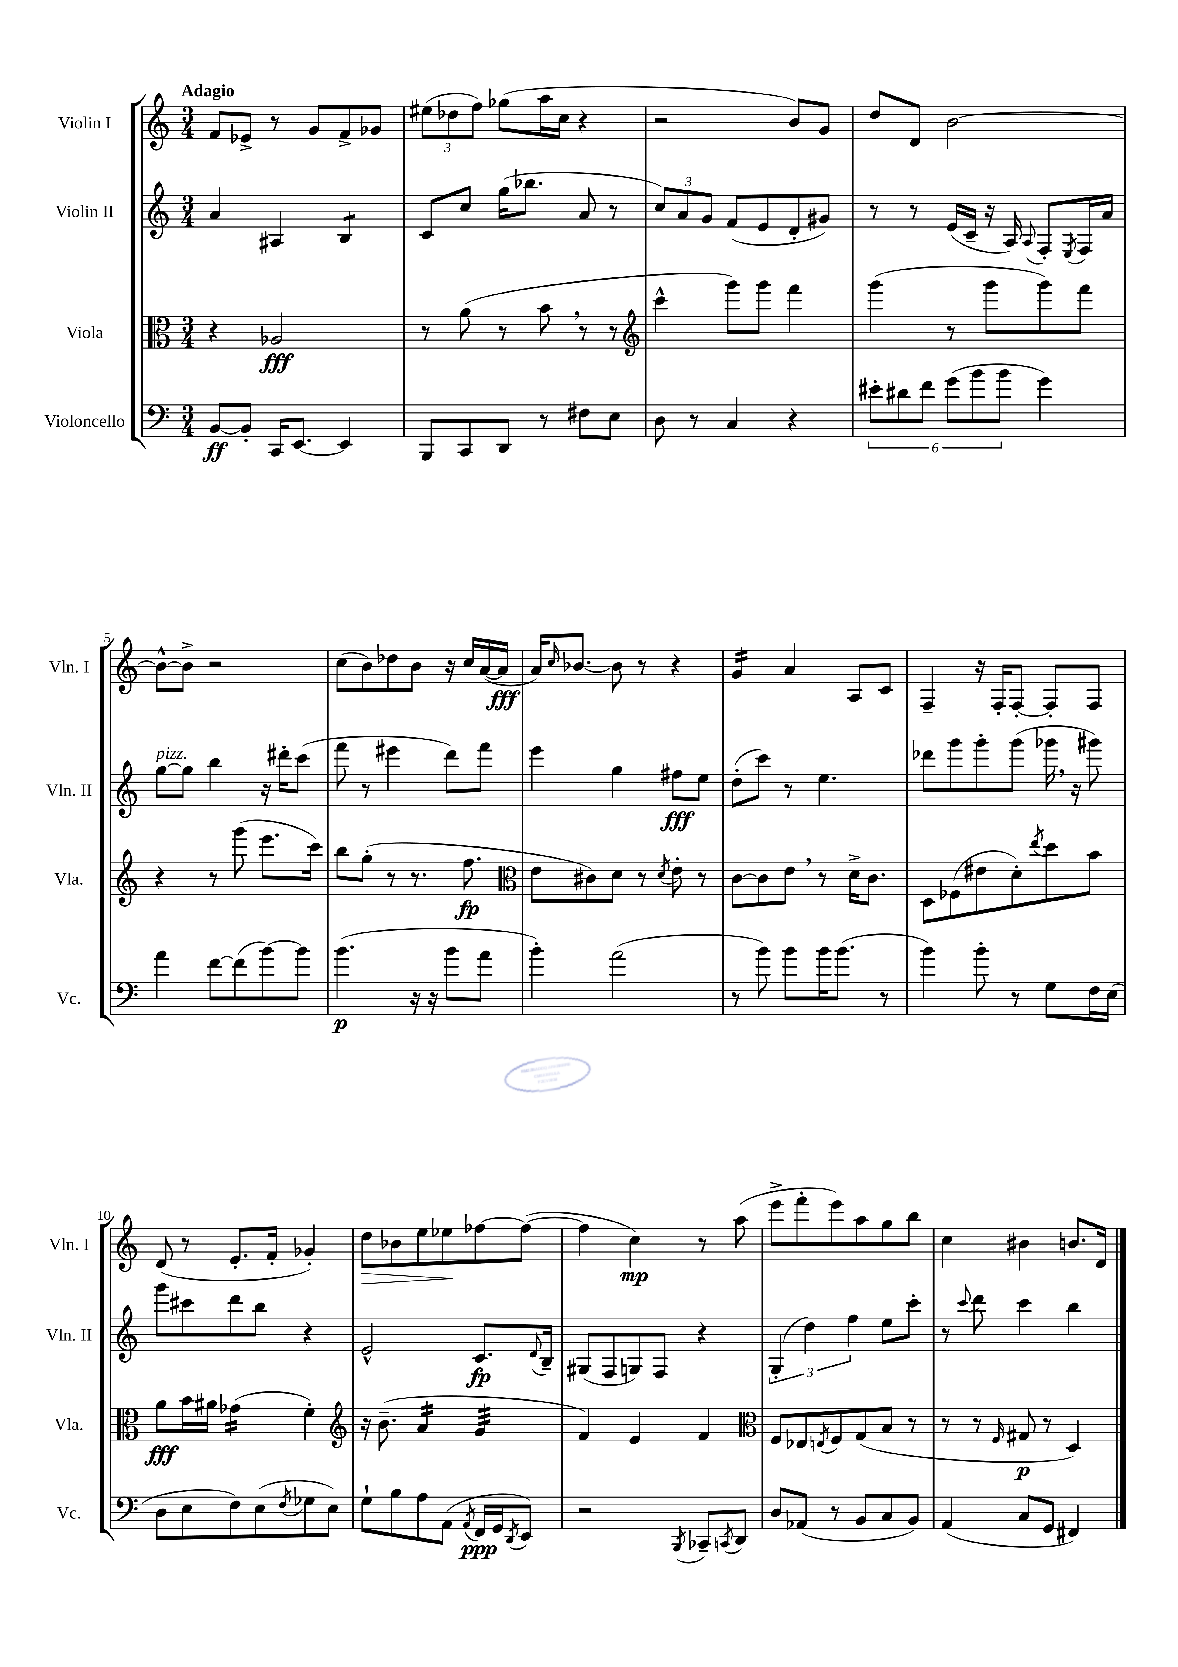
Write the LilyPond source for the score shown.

<<
\new StaffGroup <<
\new Staff = "s0" \with { instrumentName = "Violin I" shortInstrumentName = "Vln. I" } {
    \clef treble \key c \major \numericTimeSignature \time 3/4 \tempo "Adagio"
    f'8 ees'8-> r8 g'8 f'8-> ges'8 |
    \tuplet 3/2 { eis''8( des''8 f''8) } ges''8( a''16 c''16 r4 |
    r2 b'8) g'8 |
    d''8 d'8 b'2~ |
    b'8~-^ b'8-> r2 |
    c''8( b'8) des''8 b'8 r16 c''16 a'16~( a'16\fff |
    a'16) \grace { c''16 } bes'8.~ bes'8 r8 r4 |
    g'4:16 a'4 a8 c'8 |
    f4-- r16 f16-. f8~-. f8-. f8 |
    d'8( r8 e'8.-. f'16-. ges'4-.) |
    d''8\> bes'8 e''8 ees''8\! fes''8~ fes''8~( |
    fes''4 c''4\mp) r8 a''8( |
    e'''8-> f'''8-. e'''8) a''8 g''8 b''8 |
    c''4 bis'4 b'8. d'16 \bar "|." |
}
\new Staff = "s1" \with { instrumentName = "Violin II" shortInstrumentName = "Vln. II" } {
    \clef treble \key c \major \numericTimeSignature \time 3/4
    a'4 ais4 b4:8 |
    c'8 c''8 g''16( bes''8. a'8 r8 |
    \tuplet 3/2 { c''8) a'8 g'8 } f'8( e'8 d'8-. gis'8) |
    r8 r8 e'16( c'16-- r16 a16) \appoggiatura { a8 } f8-. \acciaccatura { e8 } f16 a'16 |
    g''8~^\markup { \italic "pizz." } g''8 b''4 r16 dis'''16-. c'''8( |
    f'''8 r8 eis'''4 d'''8) f'''8 |
    e'''4 g''4 fis''8\fff e''8 |
    d''8-.( c'''8) r8 e''4. |
    des'''8 g'''8 g'''8-. g'''8( ges'''16 \breathe r16 gis'''8) |
    g'''8 cis'''8 d'''8 b''8 r4 |
    e'2-^ c'8.\fp \appoggiatura { d'8 } b16-- |
    gis8( f8 g8) f8 r4 |
    \tuplet 3/2 { g4-.( d''4) f''4 } e''8 c'''8-. |
    r8 \appoggiatura { c'''8 } d'''8 c'''4 b''4 \bar "|." |
}
\new Staff = "s2" \with { instrumentName = "Viola" shortInstrumentName = "Vla." } {
    \clef alto \key c \major \numericTimeSignature \time 3/4
    r4 aes2\fff |
    r8 a'8( r8 b'8 \breathe r8 r8 |
    \clef treble c'''4-^ g'''8) g'''8 f'''4 |
    g'''4( r8 g'''8 g'''8) f'''8 |
    r4 r8 g'''8( e'''8. c'''16) |
    b''8 g''8-.( r8 r8. f''8.\fp |
    \clef alto e'8 cis'8) d'8 r8 \acciaccatura { d'8 } e'8-. r8 |
    c'8~ c'8 e'8 \breathe r8 d'16-> c'8. |
    d8 fes8( eis'8 d'8-.) \acciaccatura { e''8 } d''8 b'8 |
    a'8\fff b'16 ais'16 ges'4:16( f'4-.) |
    \clef treble r16 b'8.--( a'4:16 g'4:32 |
    f'4) e'4 f'4 |
    \clef alto f8 ees8 \acciaccatura { e8 } f8 g8( b8 r8 |
    r8 r8 \grace { f16 } gis8\p r8 d4) \bar "|." |
}
\new Staff = "s3" \with { instrumentName = "Violoncello" shortInstrumentName = "Vc." } {
    \clef bass \key c \major \numericTimeSignature \time 3/4
    b,8~\ff b,8-. c,16 e,8.~ e,4 |
    b,,8 c,8 d,8 r8 fis8 e8 |
    d8 r8 c4 r4 |
    \tuplet 6/4 { eis'8-. dis'8 f'8 g'8( b'8 b'8 } g'4) |
    a'4 f'8~ f'8( b'8~) b'8 |
    b'4.\p( r16 r16 b'8 a'8 |
    b'4-.) a'2( |
    r8 b'8) b'8 b'16 b'8.( r8 |
    b'4) b'8-. r8 g8 f16 e16( |
    d8 e8 f8) e8( \acciaccatura { f8 } ges8 e8) |
    g8-! b8 a8 a,8( \acciaccatura { a,8 } f,16\ppp g,16 \acciaccatura { d,8 } e,8) |
    r2 \acciaccatura { b,,8 } ces,8-- \acciaccatura { c,8 } d,8 |
    d8 aes,8( r8 b,8 c8 b,8) |
    a,4( c8 g,8 fis,4) \bar "|." |
}
>>
>>
